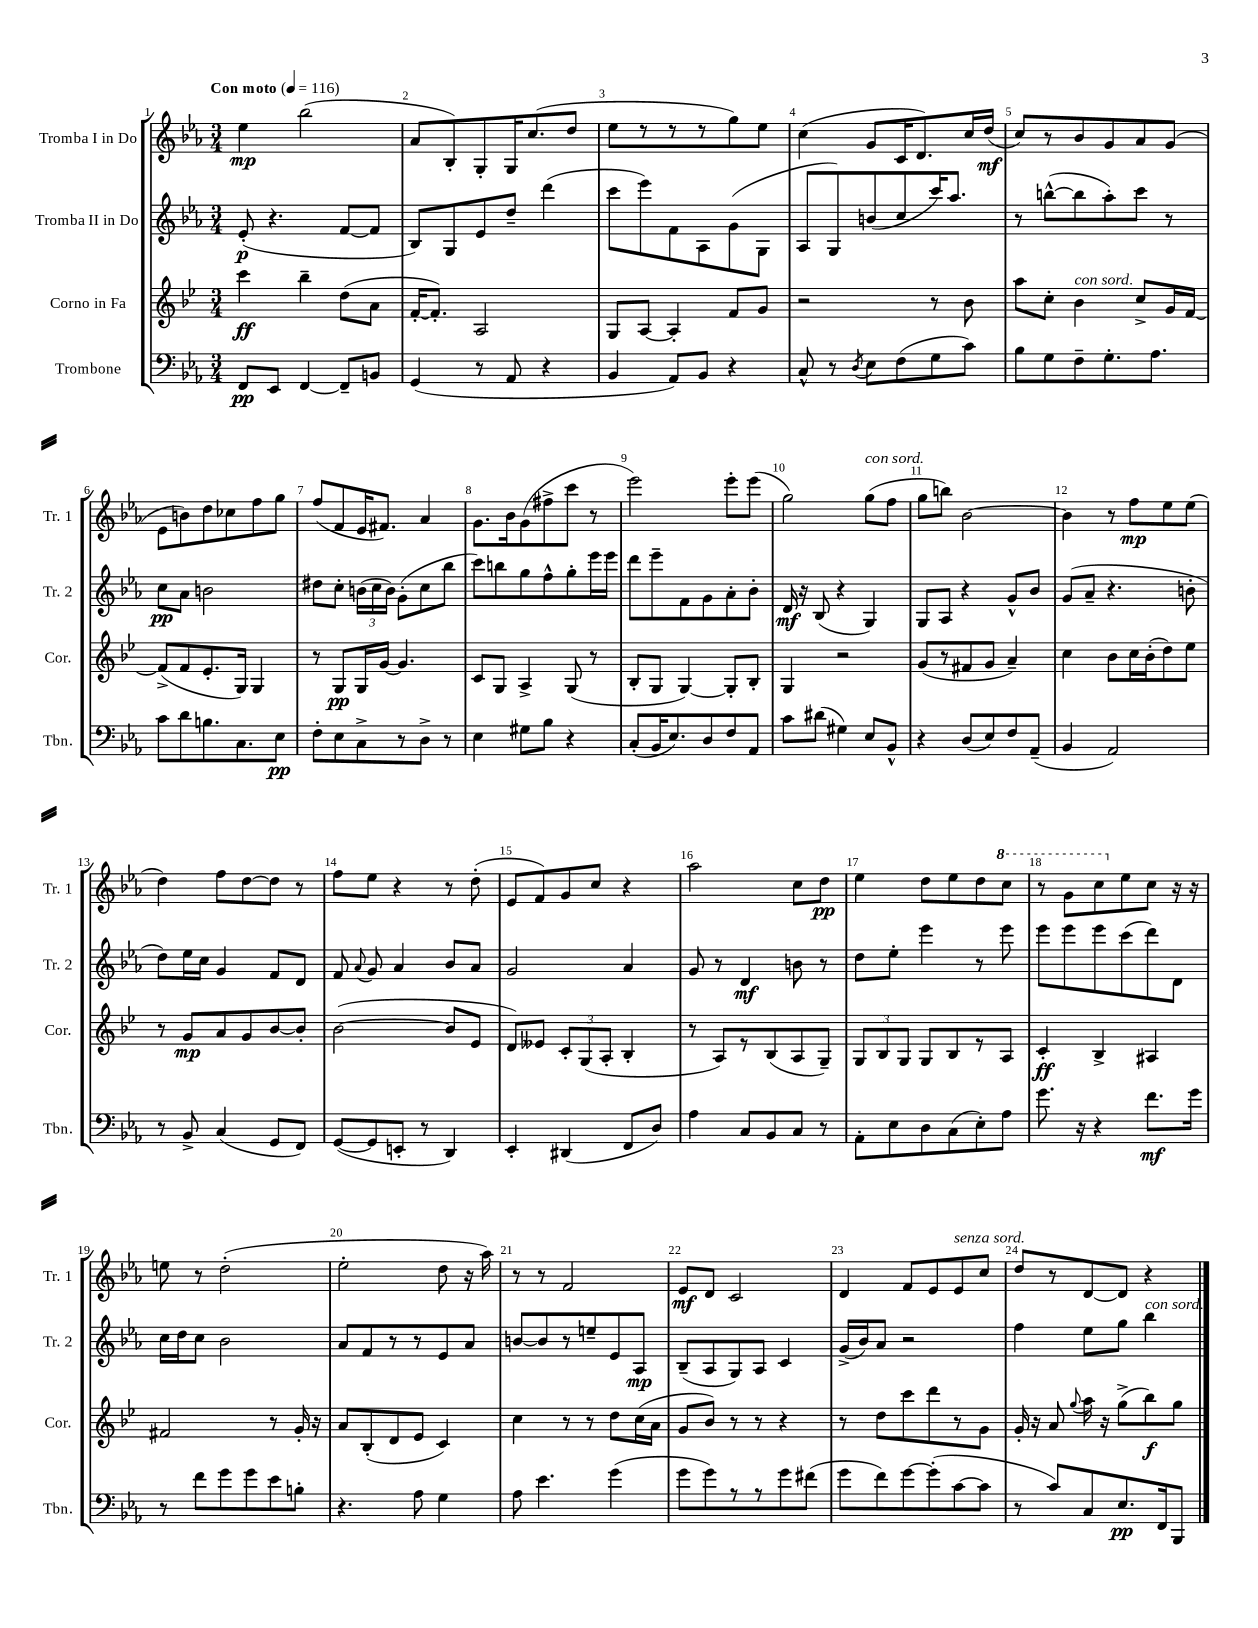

**kern	**dynam	**kern	**dynam	**kern	**dynam	**kern	**dynam
*part4	*part4	*part3	*part3	*part2	*part2	*part1	*part1
*staff4	*staff4	*staff3	*staff3	*staff2	*staff2	*staff1	*staff1
*I"Trombone	*	*I"Corno in Fa	*	*I"Tromba II in Do	*	*I"Tromba I in Do	*
*I'Tbn.	*	*I'Cor.	*	*I'Tr. 2	*	*I'Tr. 1	*
*clefF4	*	*clefG2	*	*clefG2	*	*clefG2	*
*k[b-e-a-]	*	*k[b-e-]	*	*k[b-e-a-]	*	*k[b-e-a-]	*
*M3/4	*	*M3/4	*	*M3/4	*	*M3/4	*
*MM116	*	*MM116	*	*MM116	*	*MM116	*
=1	=1	=1	=1	=1	=1	=1	=1
!	!	!	!	!	!	!LO:TX:a:B:t=Con moto	!
8FF/L	pp	4ccc\	ff	(8e-'/	p	4ee-\	mp
8EE-/J	.	.	.	4.r	.	.	.
[4FF/	.	4bb-~\	.	.	.	(2bb-\	.
8FF~/L]	.	(8dd\L	.	[8f/L	.	.	.
8BBn/J	.	8a\J	.	8f/J]	.	.	.
=2	=2	=2	=2	=2	=2	=2	=2
(4GG/	.	[16f'/KL	.	8B-/L)	.	8a-/L	.
.	.	8.f'/J])	.	.	.	.	.
.	.	.	.	8G/	.	8B-'/)	.
8r	.	2A/	.	8e-/	.	8G'/	.
8AA-/	.	.	.	8dd~/J	.	16G/K	.
.	.	.	.	.	.	(8.cc/	.
4r	.	.	.	(4ddd\	.	.	.
.	.	.	.	.	.	8dd/J	.
=3	=3	=3	=3	=3	=3	=3	=3
4BB-/	.	8G/L	.	8ccc\L	.	8ee-\L	.
.	.	[8A/J	.	8eee-\)	.	8r	.
8AA-/L)	.	4A'/]	.	8f\	.	8r	.
8BB-/J	.	.	.	8A-\	.	8r	.
4r	.	8f/L	.	(8g\	.	8gg\)	.
.	.	8g/J	.	8G\J	.	8ee-\J	.
=4	=4	=4	=4	=4	=4	=4	=4
8C^^/	.	2r	.	8A-/L	.	(4cc\	.
8r	.	.	.	8G/)	.	.	.
8qD/	.	.	.	.	.	.	.
8E-\L	.	.	.	(8bn/	.	8g/L	.
(8F\	.	.	.	8cc/	.	16c/K	.
.	.	.	.	.	.	8.d/)	.
8G\	.	8r	.	16ccc/K)	.	.	.
.	.	.	.	8.aa-/J	.	.	.
8c\J)	.	8b-\	.	.	.	16cc/L	.
.	.	.	.	.	.	(16dd/JJ	mf
=5	=5	=5	=5	=5	=5	=5	=5
8B-\L	.	8aa\L	.	8r	.	8cc/L)	.
8G\	.	8cc'\J	.	([8bbn^^\L	.	8r	.
!	!	!LO:TX:a:i:t=con sord.	!	!	!	!	!
8F~\	.	4b-\	.	8bb\]	.	8b-/	.
8.G'\	.	.	.	8aa-'\)	.	8g/	.
.	.	8cc^/L	.	8ccc\J	.	8a-/	.
8.A-\J	.	.	.	.	.	.	.
.	.	16g/L	.	8r	.	(8g/J	.
.	.	[16f/JJ	.	.	.	.	.
!!LO:LB:g=z
=6	=6	=6	=6	=6	=6	=6	=6
8c\L	.	(8f^/L]	.	8cc\L	pp	8e-\L	.
8d\	.	8f/	.	8a-\J	.	8bn\)	.
8.Bn\	.	8.e-'/	.	2bn\	.	8dd\	.
.	.	.	.	.	.	8cc-X\	.
8.C\	.	16G/Jk)	.	.	.	.	.
.	.	4G/	.	.	.	8ff\	.
8E-\J	pp	.	.	.	.	8gg\J	.
=7	=7	=7	=7	=7	=7	=7	=7
8F'\L	.	8r	.	8dd#X\L	.	(8ff/L	.
8E-\	.	8G/L	pp	8cc'\J	.	8f/	.
8C^\	.	16G/L	.	(24bn\LL	.	16e-/K	.
.	.	.	.	24cc\	.	.	.
.	.	[16g/JJ	.	.	.	8.f#X/J)	.
.	.	.	.	24b\JJ)	.	.	.
8r	.	4.g/]	.	(8g'\L	.	.	.
8D^\J	.	.	.	8cc\	.	4a-/	.
8r	.	.	.	8bb-\J	.	.	.
=8	=8	=8	=8	=8	=8	=8	=8
4E-\	.	8c/L	.	8ccc\L)	.	8.g\L	.
.	.	8G/J	.	8bbn\	.	.	.
.	.	.	.	.	.	16b-\k	.
8G#X\L	.	4A^/	.	8gg\	.	(8g\	.
8B-\J	.	.	.	8ff^^\	.	8ff#X^\	.
4r	.	(8G/	.	8gg'\	.	8ccc\J	.
.	.	8r	.	16eee-\L	.	8r	.
.	.	.	.	16eee-\JJ	.	.	.
=9	=9	=9	=9	=9	=9	=9	=9
(8C'/L	.	8B-'/L	.	8ddd\L	.	2eee-\)	.
16BB-/K	.	8G/J	.	8eee-~\	.	.	.
8.E-/)	.	.	.	.	.	.	.
.	.	[4G/)	.	8f\	.	.	.
8D/	.	.	.	8g\	.	.	.
8F/	.	8G'/L]	.	8a-'\	.	8eee-'\L	.
8AA-/J	.	8B-'/J	.	8b-'\J	.	(8eee-\J	.
=10	=10	=10	=10	=10	=10	=10	=10
8c\L	.	4G/	.	16d/	mf	2gg\)	.
.	.	.	.	16r	.	.	.
(8d#X\J	.	.	.	(8B-/	.	.	.
4G#X\)	.	2r	.	4r	.	.	.
!	!	!	!	!	!	!LO:TX:a:i:t=con sord.	!
8E-/L	.	.	.	4G/)	.	(8gg\L	.
8BB-^^/J	.	.	.	.	.	8ff\J	.
=11	=11	=11	=11	=11	=11	=11	=11
4r	.	(8g/L	.	8G/L	.	8gg\L	.
.	.	8r	.	8A-/J	.	8bbn\J)	.
(8D/L	.	8f#X/	.	4r	.	[2b-\	.
8E-/)	.	8g/J	.	.	.	.	.
8F/	.	4a~/)	.	8g^^/L	.	.	.
(8AA-~/J	.	.	.	8b-/J	.	.	.
=12	=12	=12	=12	=12	=12	=12	=12
4BB-/	.	4cc\	.	(8g/L	.	4b-\]	.
.	.	.	.	8a-~/J	.	.	.
2AA-/)	.	8b-\L	.	4.r	.	8r	.
.	.	16cc\L	.	.	.	8ff\L	mp
.	.	(16b-'\J	.	.	.	.	.
.	.	8dd\)	.	.	.	8ee-\	.
.	.	8ee-\J	.	8bn'\	.	(8ee-\J	.
!!LO:LB:g=z
=13	=13	=13	=13	=13	=13	=13	=13
8r	.	8r	.	8dd\L)	.	4dd\)	.
8BB-^/	.	8g/L	mp	16ee-\L	.	.	.
.	.	.	.	16cc\JJ	.	.	.
(4C/	.	8a/	.	4g/	.	8ff\L	.
.	.	8g/	.	.	.	[8dd\	.
8GG/L	.	[8b-/	.	8f/L	.	8dd\J]	.
8FF/J)	.	8b-'/J]	.	8d/J	.	8r	.
=14	=14	=14	=14	=14	=14	=14	=14
([8GG/L	.	([2b-\	.	8f/	.	8ff\L	.
.	.	.	.	8qqa-/	.	.	.
8GG/]	.	.	.	8g/	.	8ee-\J	.
8EEn'/J	.	.	.	4a-/	.	4r	.
8r	.	.	.	.	.	.	.
4DD/)	.	8b-/L]	.	8b-/L	.	8r	.
.	.	8e-/J	.	8a-/J	.	(8dd'\	.
=15	=15	=15	=15	=15	=15	=15	=15
4EE-'/	.	8d/L)	.	2g/	.	8e-/L	.
.	.	8e--X/J	.	.	.	8f/)	.
(4DD#X/	.	12c'/L	.	.	.	8g/	.
.	.	(12G/	.	.	.	.	.
.	.	.	.	.	.	8cc/J	.
.	.	12A'/J	.	.	.	.	.
8FF/L	.	4B-'/	.	4a-/	.	4r	.
8D/J)	.	.	.	.	.	.	.
=16	=16	=16	=16	=16	=16	=16	=16
4A-\	.	8r	.	8g/	.	2aa-\	.
.	.	8A/L)	.	8r	.	.	.
8C/L	.	8r	.	4d/	mf	.	.
8BB-/	.	(8B-/	.	.	.	.	.
8C/J	.	8A/	.	8bn\	.	8cc\L	.
8r	.	8G~/J)	.	8r	.	8dd\J	pp
=17	=17	=17	=17	=17	=17	=17	=17
8AA-'\L	.	12G/L	.	8dd\L	.	4ee-\	.
.	.	12B-/	.	.	.	.	.
8E-\	.	.	.	8ee-'\J	.	.	.
.	.	12G/J	.	.	.	.	.
8D\	.	8G/L	.	4eee-\	.	8dd\L	.
(8C\	.	8B-/	.	.	.	8ee-\	.
8E-'\)	.	8r	.	8r	.	8dd\	.
*	*	*	*	*	*	*8va	*
8A-\J	.	8A/J	.	8eee-\	.	8ccc\J	.
=18	=18	=18	=18	=18	=18	=18	=18
8.g\	.	4c'/	ff	8eee-\L	.	8r	.
.	.	.	.	8eee-\	.	8gg\L	.
16r	.	.	.	.	.	.	.
4r	.	4B-^/	.	8eee-\	.	8ccc\	.
*	*	*	*	*	*	*X8va	*
.	.	.	.	(8ccc\	.	8ee-\	.
8.f\L	mf	4A#X/	.	8ddd\)	.	8cc\J	.
.	.	.	.	8d\J	.	16r	.
16g\Jk	.	.	.	.	.	16r	.
!!LO:LB:g=z
=19	=19	=19	=19	=19	=19	=19	=19
8r	.	2f#X/	.	16cc\LL	.	8een\	.
.	.	.	.	16dd\J	.	.	.
8f\L	.	.	.	8cc\J	.	8r	.
8g\	.	.	.	2b-\	.	(2dd'\	.
8g\	.	.	.	.	.	.	.
8e-\	.	8r	.	.	.	.	.
8Bn'\J	.	16g'/	.	.	.	.	.
.	.	16r	.	.	.	.	.
=20	=20	=20	=20	=20	=20	=20	=20
4.r	.	8a/L	.	8a-/L	.	2ee-'\	.
.	.	(8B-'/	.	8f/	.	.	.
.	.	8d/	.	8r	.	.	.
8A-\	.	8e-/J	.	8r	.	.	.
4G\	.	4c/)	.	8e-/	.	8dd\	.
.	.	.	.	8a-/J	.	16r	.
.	.	.	.	.	.	16aa-\)	.
=21	=21	=21	=21	=21	=21	=21	=21
8A-\	.	4cc\	.	[8bn/L	.	8r	.
4.e-\	.	.	.	8b/]	.	8r	.
.	.	8r	.	8r	.	2f/	.
.	.	8r	.	8een~/	.	.	.
(4g\	.	8dd\L	.	8e-/	.	.	.
.	.	(16cc\L	.	8A-/J	mp	.	.
.	.	16a\JJ	.	.	.	.	.
=22	=22	=22	=22	=22	=22	=22	=22
8g\L	.	8g/L	.	(8B-~/L	.	8e-/L	mf
8g\)	.	8b-/J)	.	8A-/	.	8d/J	.
8r	.	8r	.	8G/)	.	2c/	.
8r	.	8r	.	8A-/J	.	.	.
8g\	.	4r	.	4c/	.	.	.
(8f#X\J	.	.	.	.	.	.	.
=23	=23	=23	=23	=23	=23	=23	=23
8g\L	.	8r	.	(16g^/LL	.	4d/	.
.	.	.	.	16b-/J)	.	.	.
8f\)	.	8dd\L	.	8a-/J	.	.	.
[8g\	.	8ccc\	.	2r	.	8f/L	.
(8g'\]	.	8ddd\	.	.	.	8e-/	.
!	!	!	!	!	!	!LO:TX:a:i:t=senza sord.	!
[8c\	.	8r	.	.	.	8e-/	.
8c\J]	.	8g\J	.	.	.	8cc/J	.
=24	=24	=24	=24	=24	=24	=24	=24
8r	.	16g'/	.	4ff\	.	8dd/L	.
.	.	16r	.	.	.	.	.
8c/L)	.	8a/	.	.	.	8r	.
.	.	8qqgg/	.	.	.	.	.
8C/	.	16aa\	.	8ee-\L	.	[8d/	.
.	.	16r	.	.	.	.	.
8.E-/	pp	(8gg^\L	.	8gg\J	.	8d/J]	.
!	!	!	!	!LO:TX:a:i:t=con sord.	!	!	!
.	.	8bb-\)	f	4bb-\	.	4r	.
16FF/k	.	.	.	.	.	.	.
8BBB-/J	.	8gg\J	.	.	.	.	.
==	==	==	==	==	==	==	==
*-	*-	*-	*-	*-	*-	*-	*-
